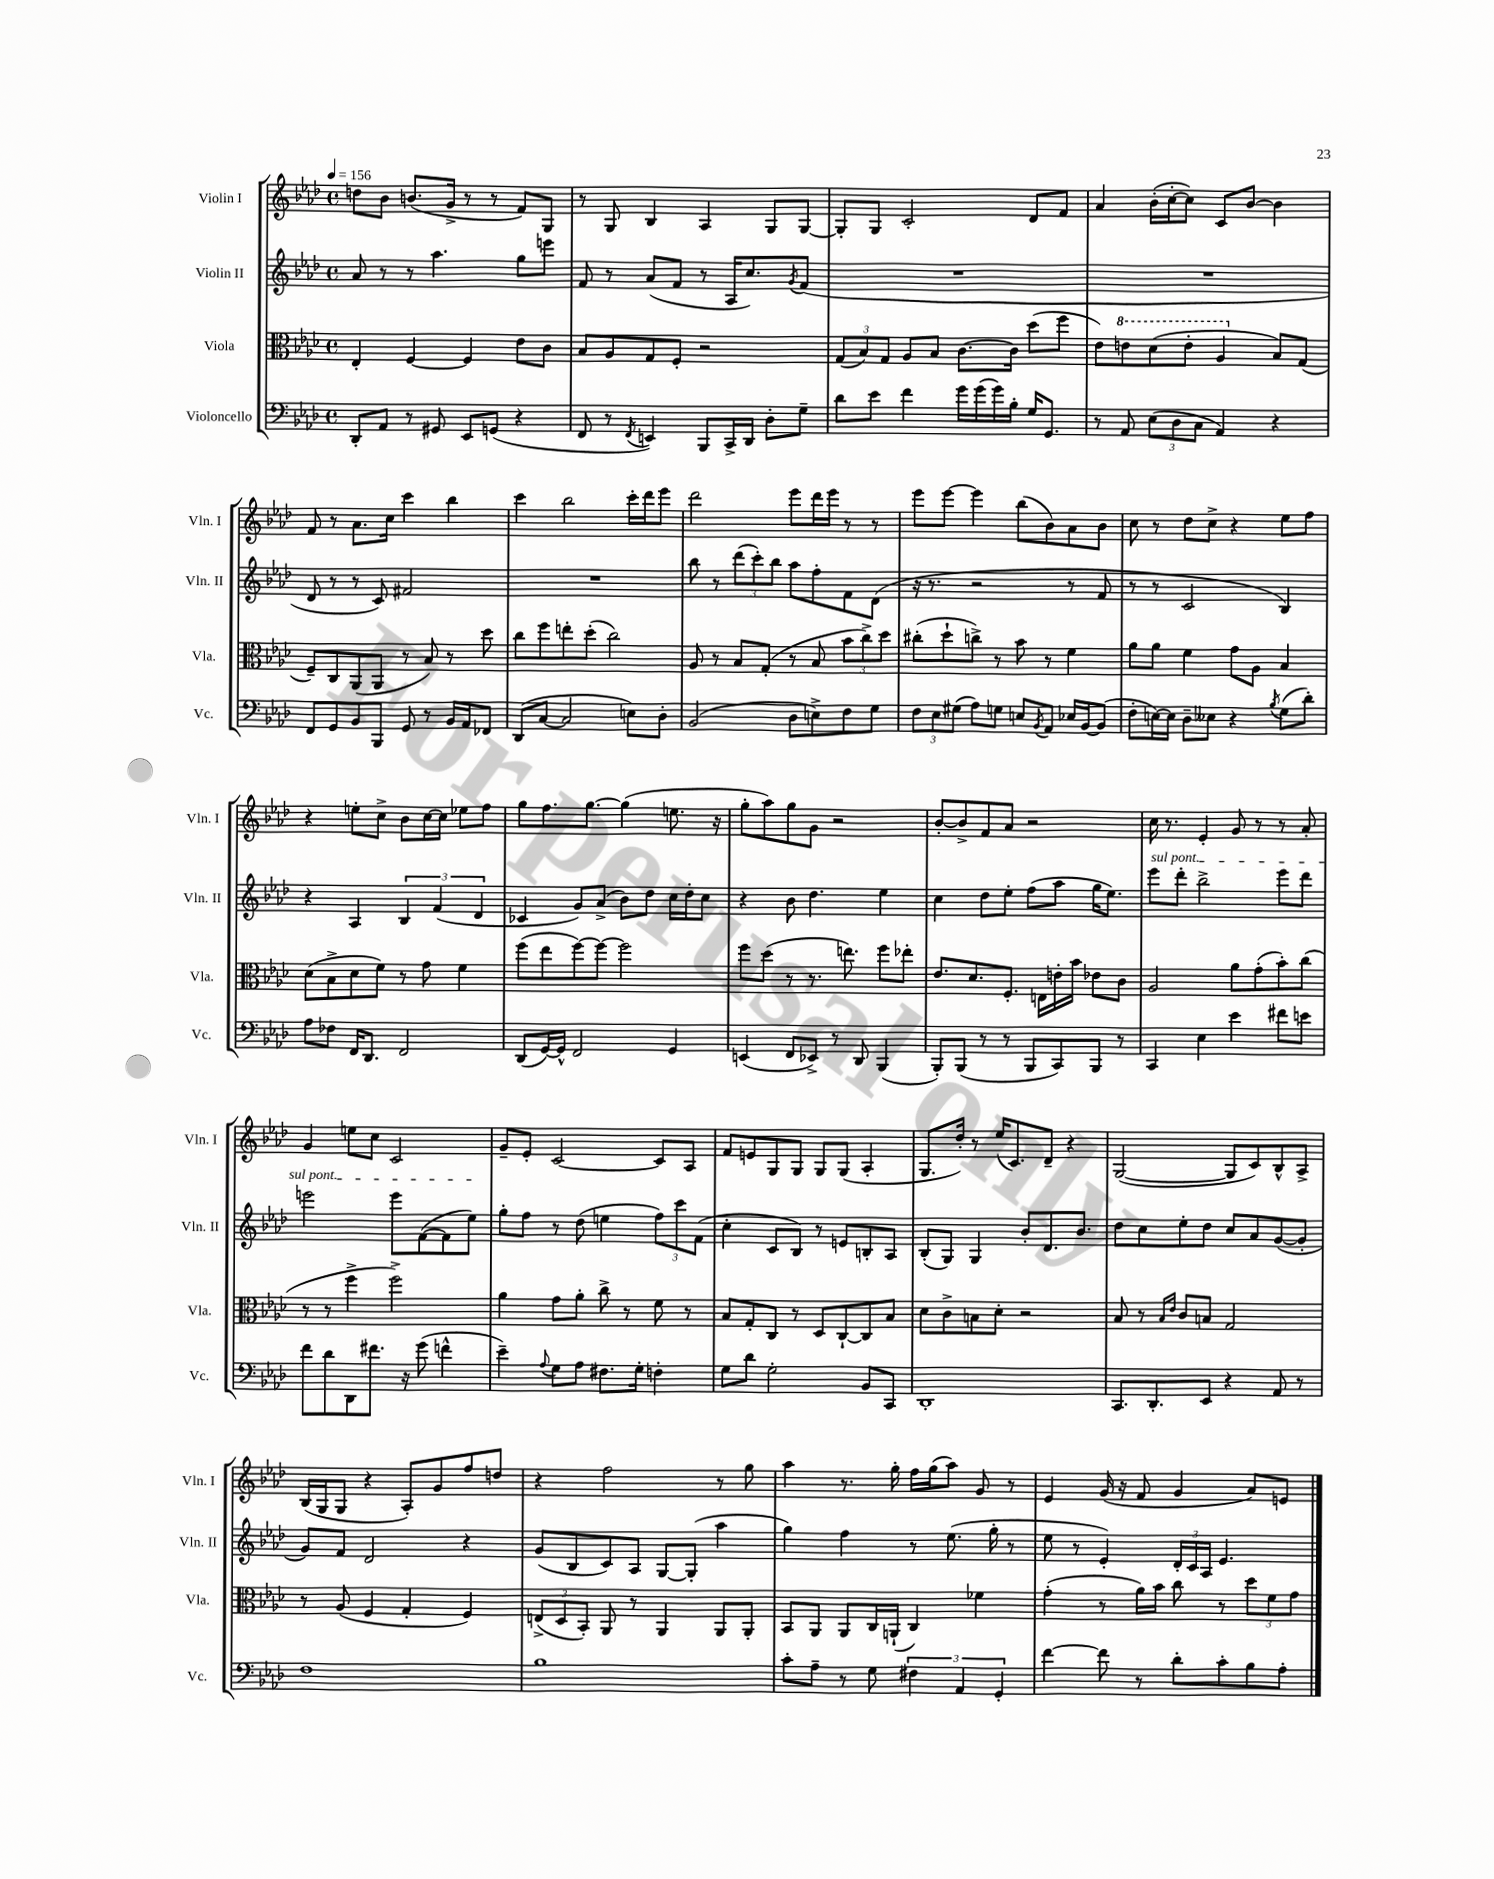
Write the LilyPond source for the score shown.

<<
\new StaffGroup <<
\new Staff = "s0" \with { instrumentName = "Violin I" shortInstrumentName = "Vln. I" } {
    \clef treble \key aes \major \defaultTimeSignature \time 4/4 \tempo 4 = 156
    d''8 bes'8 b'8.( g'16-> r8 r8 f'8) g8 |
    r8 g8 bes4 aes4 g8 g8~ |
    g8-. g8 c'2-. des'8 f'8 |
    aes'4 bes'16-.( c''16~-. c''8) c'8 bes'8~ bes'4 |
    f'8 r8 aes'8. c''16 c'''4 bes''4 |
    c'''4 bes''2 c'''16-. des'''16 ees'''8 |
    des'''2 ees'''8 des'''16 ees'''16 r8 r8 |
    ees'''8 ees'''8~ ees'''4 bes''8( bes'8) aes'8 bes'8 |
    c''8 r8 des''8 c''8-> r4 ees''8 f''8 |
    r4 e''8-. c''8-> bes'8 c''16~ c''16 ees''8 f''8 |
    g''8 f''8. g''8.~ g''4( e''8. r16 |
    g''8-. aes''8) g''8 g'8 r2 |
    bes'8~-. bes'8-> f'8 aes'8 r2 |
    c''16 r8. ees'4-. g'8 r8 r8 aes'8-. |
    g'4 e''8 c''8 c'2 |
    g'8-- ees'8-. c'2~ c'8 aes8 |
    f'8 e'8 g8 g8 g8 g8( aes4-. |
    g8. des''16-.) r8 ees''16( c'8.) des'8-- r4 |
    g2~( g8 c'8) bes8-^ aes8-> |
    bes16( g16 g8 r4 aes8-.) g'8 f''8 d''8 |
    r4 f''2 r8 g''8 |
    aes''4 r8. g''16-. f''16 g''16( aes''8) g'8 r8 |
    ees'4 g'16( r16 f'8 g'4 aes'8) e'8 \bar "|." |
}
\new Staff = "s1" \with { instrumentName = "Violin II" shortInstrumentName = "Vln. II" } {
    \clef treble \key aes \major \defaultTimeSignature \time 4/4
    aes'8 r8 r8 aes''4. g''8 e'''8 |
    f'8 r8 aes'8( f'8 r8 aes16 c''8.) \acciaccatura { g'8 } f'8( |
    R1 |
    R1 |
    des'8 r8 r8 c'8) fis'2 |
    R1 |
    bes''8 r8 \tuplet 3/2 { des'''8( c'''8-.) bes''8 } aes''8 f''8-. f'8 des'8( |
    r16 r8. r2 r8 f'8 |
    r8 r8 c'2 bes4) |
    r4 aes4 \tuplet 3/2 { bes4 f'4( des'4 } |
    ces'4 g'8) aes'8->( bes'8) des''8 c''16 des''16-. c''8 |
    r4 bes'8 des''4. ees''4 |
    c''4 des''8 ees''8-. f''8( aes''8 g''16 ees''8.) |
    \once \override TextSpanner.bound-details.left.text = \markup { \italic "sul pont." } ees'''8\startTextSpan des'''8-. bes''2-> ees'''8 des'''8 |
    e'''2 e'''8 f'8~( f'8 ees''8\stopTextSpan) |
    g''8-. f''8 r8 des''8( e''4 \tuplet 3/2 { f''8) c'''8 f'8( } |
    c''4-. c'8 bes8) r8 e'8 b8-. aes8 |
    bes8-.( g8) g4 bes'8-. des'8. bes'8. |
    des''8 c''8 ees''8-. des''8 c''8 aes'8 g'8~( g'8-. |
    g'8) f'8 des'2 r4 |
    g'8( bes8 c'8) aes8 g8~ g8-.( aes''4 |
    g''4) f''4 r8 ees''8.( g''16-. r8 |
    ees''8 r8 ees'4-.) \tuplet 3/2 { des'16-. c'16 aes16 } ees'4. \bar "|." |
}
\new Staff = "s2" \with { instrumentName = "Viola" shortInstrumentName = "Vla." } {
    \clef alto \key aes \major \defaultTimeSignature \time 4/4
    ees4-. f4~ f4 ees'8 c'8 |
    bes8 aes8 g8 f8-. r2 |
    \tuplet 3/2 { g8( bes8) g8 } aes8 bes8 c'8.~ c'16 des''8( f''8 |
    ees'8) \ottava #1 e''8 des''8( e''8-. aes'4 \ottava #0 bes8) g8( |
    f8--) c8 aes,8( aes,8 r8 bes8) r8 des''8 |
    c''8 f''8 e''8-. des''8-.( c''2) |
    aes8 r8 bes8 g8-.( r8 bes8 \tuplet 3/2 { bes'8 c''8->) des''8 } |
    cis''8-.( des''8-! c''8->) r8 bes'8 r8 f'4 |
    aes'8 aes'8 f'4 g'8 aes8 bes4 |
    des'8( bes8-> des'8 f'8) r8 g'8 f'4 |
    f''8( ees''8 f''8~) f''8~ f''2 |
    f''8 des''8( r8 r8. e''8.) f''8 ees''8-. |
    ees'8. des'8. f8.-. e16 e'16-. bes'16 ees'8 c'8 |
    aes2 aes'8 g'8-.( bes'8-.) c''8( |
    r8 r8 f''4-> f''2->) |
    aes'4 g'8 aes'8-. c''8-> r8 f'8 r8 |
    bes8 g8-. c8 r8 des8 c8~-! c8 bes8 |
    des'8 c'8-> b8 des'8-. r2 |
    bes8 r8 \grace { bes16 ees'16 } c'8 b8 g2 |
    r8 aes8( f4 g4-. f4) |
    \tuplet 3/2 { e8->( des8 bes,8-.) } aes,8 r8 aes,4 aes,8 aes,8-. |
    bes,8 aes,8 aes,8 c16 a,16-!( c4) fes'4 |
    g'4-.( r8 aes'16) bes'16 c''8 r8 \tuplet 3/2 { des''8 f'8 g'8 } \bar "|." |
}
\new Staff = "s3" \with { instrumentName = "Violoncello" shortInstrumentName = "Vc." } {
    \clef bass \key aes \major \defaultTimeSignature \time 4/4
    des,8-. aes,8 r8 gis,8 ees,8 g,8( r4 |
    f,8 r8 \acciaccatura { f,8 } e,4) bes,,8 c,16-> des,16 des8-. g8-- |
    des'8 ees'8 f'4 g'16 g'16( g'16) bes16-. g16 g,8. |
    r8 aes,8 \tuplet 3/2 { ees8( des8 c8 } aes,4) r4 |
    f,8 g,8 bes,8 bes,,8 g,8 r8 bes,16 aes,16 fes,8 |
    des,8( c8~ c2 e8) des8-. |
    bes,2( des8 e8->) f8 g8 |
    \tuplet 3/2 { f8 ees8 gis8( } aes8) g8 e8 \acciaccatura { bes,8 } aes,8 ees16 bes,16~ bes,8( |
    f8-. e16~) e16 des8-- eeses8 r4 \acciaccatura { bes8 } g8( des'8-.) |
    aes8 fes8 f,16 des,8. f,2 |
    des,8( g,16~) g,16-^ f,2 g,4 |
    e,4( f,8 ees,8->) r8 des,8 bes,,4( |
    bes,,8-.) bes,,8( r8 r8 bes,,8 c,8) bes,,8 r8 |
    c,4 ees4 ees'4 fis'8 e'8 |
    f'8 des'8 des,8 fis'8. r16 g'8( f'4-^ |
    ees'4--) \appoggiatura { aes8 } g8 aes8 fis8. g16-. f4-. |
    g8 des'8 g2-. bes,8 c,8 |
    des,1-. |
    c,8. des,8.-. ees,8 r4 aes,8 r8 |
    f1 |
    bes1 |
    c'8-. aes8-- r8 g8 \tuplet 3/2 { fis4 aes,4 g,4-. } |
    f'4~ f'8 r8 des'8-. c'8-. bes8 aes8-. \bar "|." |
}
>>
>>
\layout { \context { \Score \remove "Bar_number_engraver" } }
